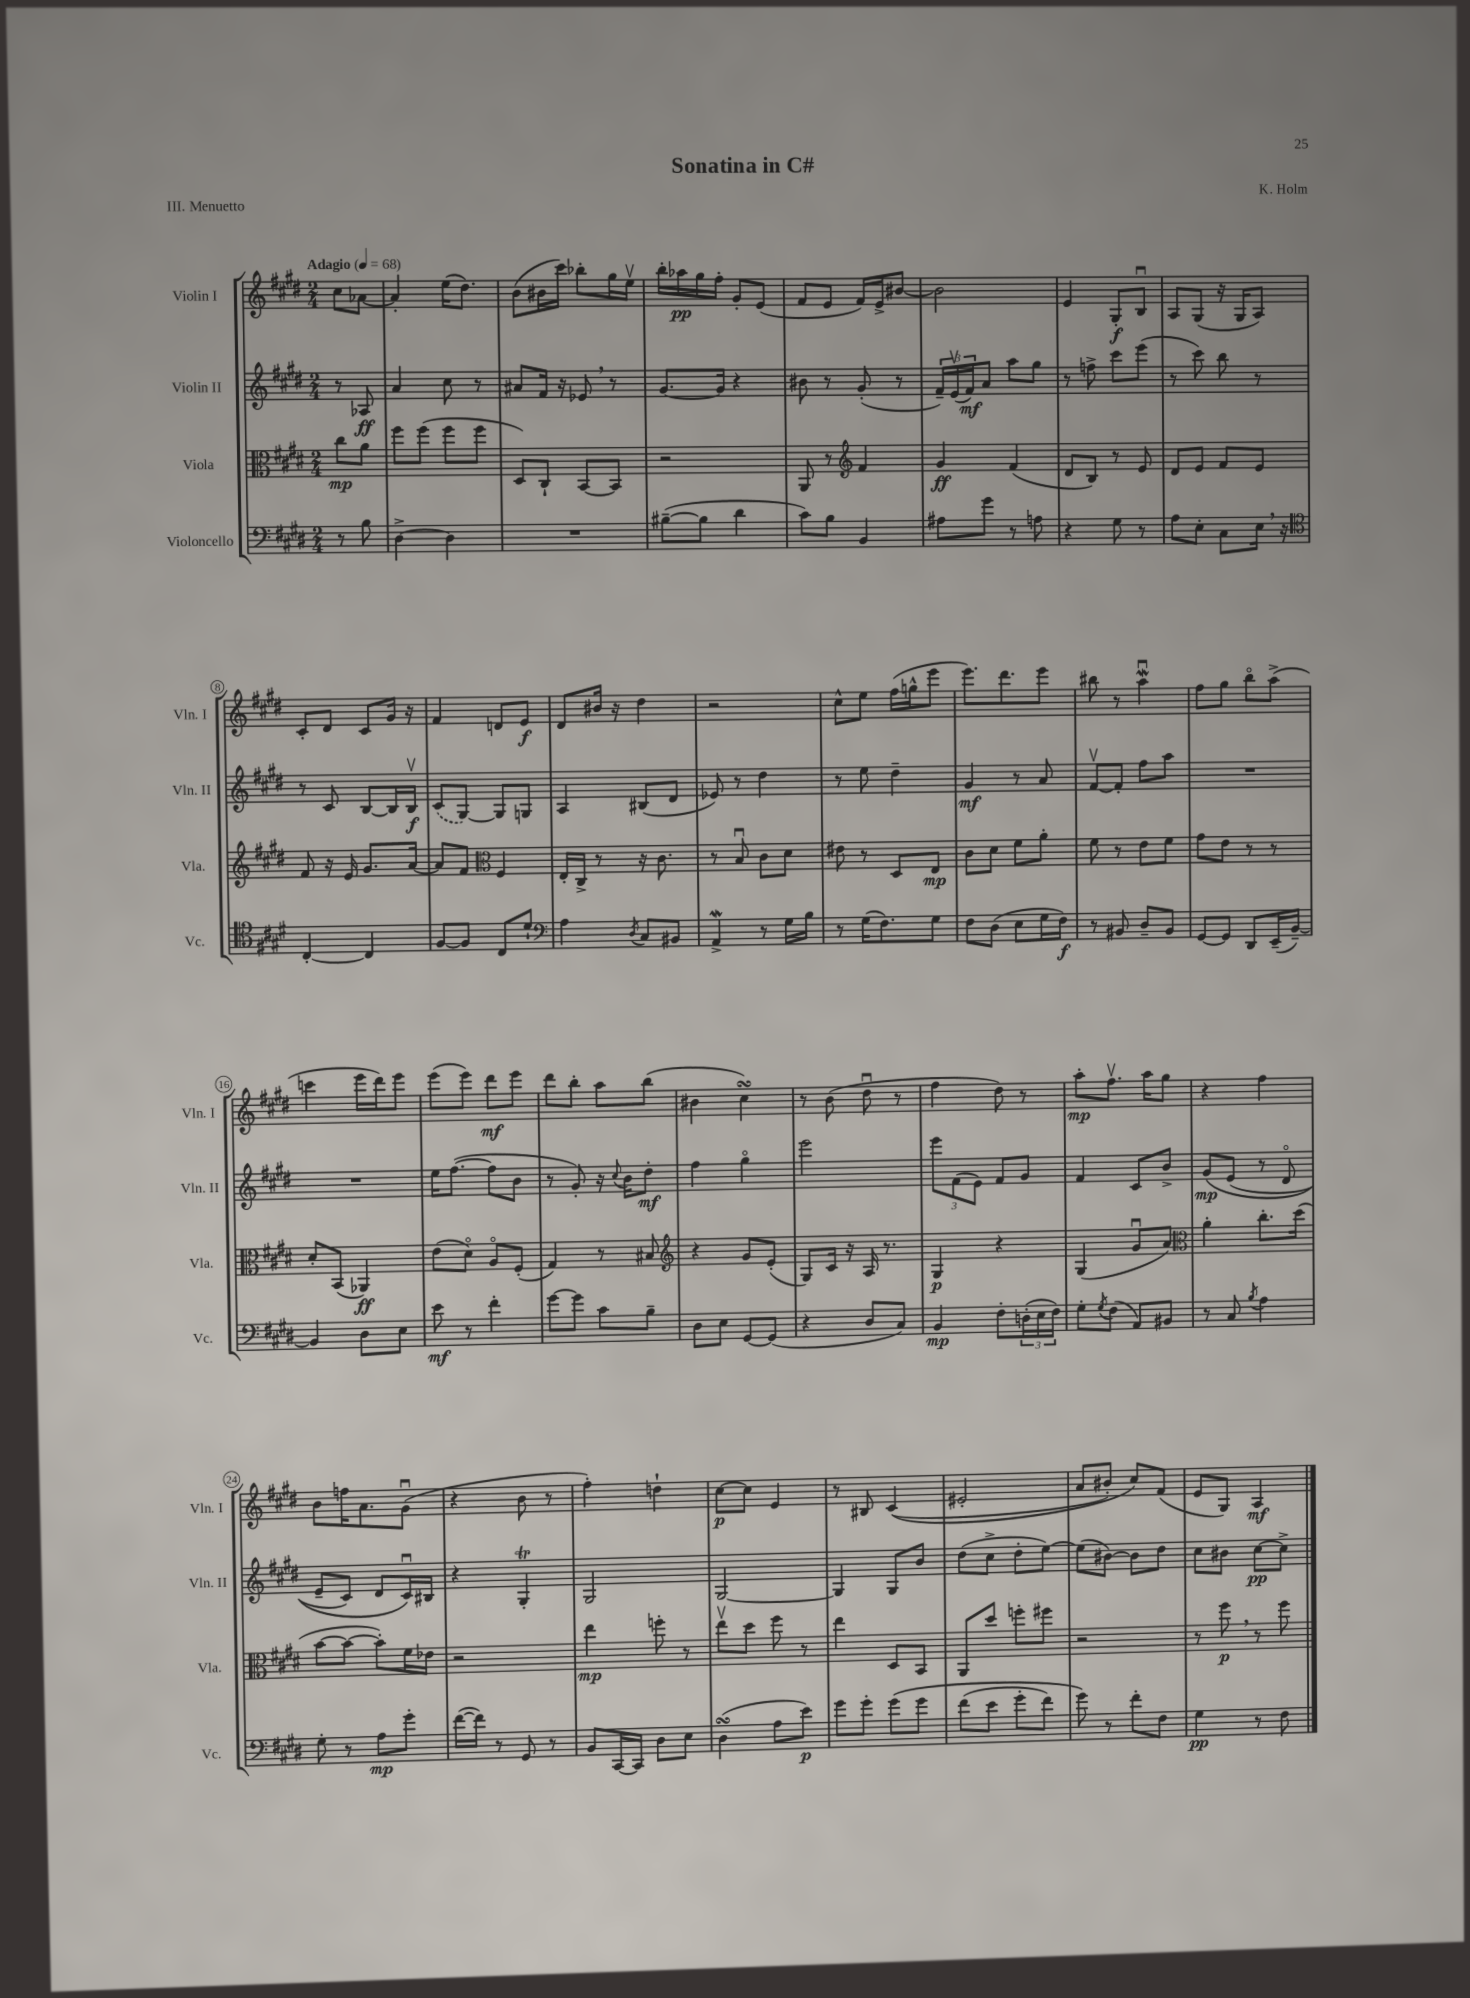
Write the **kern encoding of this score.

**kern	**dynam	**kern	**dynam	**kern	**dynam	**kern	**dynam
*part4	*part4	*part3	*part3	*part2	*part2	*part1	*part1
*staff4	*staff4	*staff3	*staff3	*staff2	*staff2	*staff1	*staff1
*I"Violoncello	*	*I"Viola	*	*I"Violin II	*	*I"Violin I	*
*I'Vc.	*	*I'Vla.	*	*I'Vln. II	*	*I'Vln. I	*
*clefF4	*	*clefC3	*	*clefG2	*	*clefG2	*
*k[f#c#g#d#]	*	*k[f#c#g#d#]	*	*k[f#c#g#d#]	*	*k[f#c#g#d#]	*
*M2/4	*	*M2/4	*	*M2/4	*	*M2/4	*
*MM68	*	*MM68	*	*MM68	*	*MM68	*
=	=	=	=	=	=	=	=
!	!	!	!	!	!	!LO:TX:a:B:t=Adagio	!
8r	.	8cc#\L	mp	8r	.	8cc#\L	.
8B\	.	8a\J	.	8A-X/	ff	[8a-X\J	.
=1	=1	=1	=1	=1	=1	=1	=1
[4D#^\	.	8ff#\L	.	4a/	.	4a-'/]	.
.	.	(8ff#\J	.	.	.	.	.
4D#\]	.	8ff#\L	.	8cc#\	.	(16ee\KL	.
.	.	.	.	.	.	8.dd#\J)	.
.	.	8ff#\J	.	8r	.	.	.
=2	=2	=2	=2	=2	=2	=2	=2
2r	.	8D#/L)	.	8a#X/L	.	(8b\L	.
.	.	8C#`/J	.	16f#/Jk	.	16b#X\L	.
.	.	.	.	16r	.	16ccc#\JJ)	.
.	.	[8BB/L	.	8e-X,/	.	8bb-X'\L	.
.	.	8BB/J]	.	8r	.	16gg#\L	.
.	.	.	.	.	.	16eev\JJ	.
=3	=3	=3	=3	=3	=3	=3	=3
([8B#X~\L	.	2r	.	[8.g#/L	.	16bb'\LL	.
.	.	.	.	.	.	16aa-X\	pp
8B#\J]	.	.	.	.	.	16gg#\	.
.	.	.	.	16g#/Jk]	.	16ff#'\JJ	.
4d#\	.	.	.	4r	.	8g#'/L	.
.	.	.	.	.	.	(8e/J	.
=4	=4	=4	=4	=4	=4	=4	=4
8c#\L)	.	8AA/	.	8b#X\	.	8f#/L	.
8B\J	.	8r	.	8r	.	8e/J	.
*	*	*clefG2	*	*	*	*	*
4BB/	.	4f#/	.	(8g#'/	.	16f#/LL)	.
.	.	.	.	.	.	16e^/J	.
.	.	.	.	8r	.	[8b#X/J	.
=5	=5	=5	=5	=5	=5	=5	=5
8A#X\L	.	4g#/	ff	24f#~/LL)	.	2b#\]	.
.	.	.	.	(24ev/	.	.	.
.	.	.	.	24f#/J)	mf	.	.
8g#\J	.	.	.	8a/J	.	.	.
8r	.	(4f#/	.	8aa\L	.	.	.
8An\	.	.	.	8gg#\J	.	.	.
=6	=6	=6	=6	=6	=6	=6	=6
4r	.	8d#/L	.	8r	.	4e/	.
.	.	8B/J)	.	8ffn^\	.	.	.
8G#\	.	8r	.	8ccc#\L	.	8G#'/L	f
8r	.	8e/	.	(8eee\J	.	8Bu/J	.
=7	=7	=7	=7	=7	=7	=7	=7
8A\L	.	8d#/L	.	8r	.	8A/L	.
8E'\J	.	8e/J	.	8ccc#\)	.	(8G#/J	.
8C#\L	.	8f#/L	.	8bb\	.	16r	.
.	.	.	.	.	.	16G#/KL	.
16E,\Jk	.	8e/J	.	8r	.	8A/J)	.
16r	.	.	.	.	.	.	.
!!LO:LB:g=z
=8	=8	=8	=8	=8	=8	=8	=8
*clefC4	*	*	*	*	*	*	*
[4C#'/	.	8f#/	.	8r	.	8c#'/L	.
.	.	16r	.	8c#/	.	8d#/J	.
.	.	16e/	.	.	.	.	.
4C#/]	.	8.g#/L	.	[8B/L	.	8c#/L	.
.	.	.	.	16B/L]	.	16g#/Jk	.
.	.	[16a/Jk	.	16Bv/JJ	f	16r	.
=9	=9	=9	=9	=9	=9	=9	=9
[8F#/L	.	8a/L]	.	(8c#/L	.	4f#/	.
8F#/J]	.	8f#/J	.	[8G#/J)	.	.	.
*	*	*clefC3	*	*	*	*	*
8C#/L	.	4F#/	.	8G#/L]	.	8dn/L	.
8d#`/J	.	.	.	8Gn/J	.	8e/J	f
=10	=10	=10	=10	=10	=10	=10	=10
*clefF4	*	*	*	*	*	*	*
4A\	.	16E'/LL	.	4A/	.	8d#/L	.
.	.	16C#^/JJ	.	.	.	.	.
.	.	8r	.	.	.	16b#X/Jk	.
.	.	.	.	.	.	16r	.
8qD#/	.	.	.	.	.	.	.
8C#/L	.	16r	.	(8B#X/L	.	4dd#\	.
.	.	8.c#\	.	.	.	.	.
8BB#X/J	.	.	.	8d#/J	.	.	.
=11	=11	=11	=11	=11	=11	=11	=11
4AAw^/	.	8r	.	8e-X/)	.	2r	.
.	.	8Bu/	.	8r	.	.	.
8r	.	8c#\L	.	4dd#\	.	.	.
16G#\LL	.	8d#\J	.	.	.	.	.
16B\JJ	.	.	.	.	.	.	.
=12	=12	=12	=12	=12	=12	=12	=12
8r	.	8e#X\	.	8r	.	8cc#^^\L	.
(16G#\KL	.	8r	.	8ee\	.	8ee\J	.
8.F#\)	.	.	.	.	.	.	.
.	.	8D#/L	.	4dd#~\	.	(16ff#\LL	.
.	.	.	.	.	.	16ggn^^\J	.
8G#\J	.	8E/J	mp	.	.	8eee\J	.
=13	=13	=13	=13	=13	=13	=13	=13
8F#\L	.	8c#\L	.	4g#/	mf	8.eee\L)	.
(8D#\J	.	8d#\J	.	.	.	.	.
.	.	.	.	.	.	8.ddd#\	.
8E\L	.	8f#\L	.	8r	.	.	.
16G#\L	.	8a'\J	.	8a/	.	8eee\J	.
16F#\JJ)	f	.	.	.	.	.	.
=14	=14	=14	=14	=14	=14	=14	=14
8r	.	8f#\	.	[8f#v/L	.	8bb#X\	.
8BB#X/	.	8r	.	8f#'/J]	.	8r	.
8D#~/L	.	8e\L	.	8ff#\L	.	4aawu\	.
8BB#/J	.	8f#\J	.	8aa\J	.	.	.
=15	=15	=15	=15	=15	=15	=15	=15
[8GG#/L	.	8g#\L	.	2r	.	8ff#\L	.
8GG#/J]	.	8e\J	.	.	.	8gg#\J	.
8DD#/L	.	8r	.	.	.	8bb\L	.
(16EE~/L	.	8r	.	.	.	(8aa^\J	.
[16BB~/JJ)	.	.	.	.	.	.	.
!!LO:LB:g=z
=16	=16	=16	=16	=16	=16	=16	=16
4BB/]	.	8d#'/L	.	2r	.	4cccn\	.
.	.	(8BB/J	.	.	.	.	.
8D#\L	.	4AA-X/)	ff	.	.	16eee\LL	.
.	.	.	.	.	.	16ddd#\J)	.
8E\J	.	.	.	.	.	8eee\J	.
=17	=17	=17	=17	=17	=17	=17	=17
8e\	mf	(8e\L	.	16ee\KL	.	(8eee\L	.
.	.	.	.	([8.ff#\J	.	.	.
8r	.	8d#\J)	.	.	.	8eee\J)	.
4f#'\	.	8A/L	.	8ff#\L]	.	8ddd#\L	mf
.	.	(8F#'/J	.	8b\J	.	8eee\J	.
=18	=18	=18	=18	=18	=18	=18	=18
[8g#\L	.	4G#/)	.	8r	.	8ddd#\L	.
8g#\J]	.	.	.	8g#'/)	.	8bb'\J	.
8c#\L	.	8r	.	16r	.	8aa\L	.
.	.	.	.	8qqcc#/	.	.	.
.	.	.	.	16b\KL	.	.	.
8B~\J	.	8B#X/	.	8dd#'\J	mf	(8bb\J	.
=19	=19	=19	=19	=19	=19	=19	=19
*	*	*clefG2	*	*	*	*	*
8D#\L	.	4r	.	4ff#\	.	4b#X\	.
8E\J	.	.	.	.	.	.	.
[8GG#/L	.	8g#/L	.	4gg#\	.	4cc#sSSS\)	.
(8GG#/J]	.	(8e'/J	.	.	.	.	.
=20	=20	=20	=20	=20	=20	=20	=20
4r	.	8G#/L)	.	2eee\	.	8r	.
.	.	16c#/Jk	.	.	.	(8b\	.
.	.	16r	.	.	.	.	.
8D#/L	.	16A/	.	.	.	8dd#u\	.
.	.	8.r	.	.	.	.	.
8C#/J)	.	.	.	.	.	8r	.
=21	=21	=21	=21	=21	=21	=21	=21
4BB/	mp	4G#/	p	12eee\L	.	4ff#\	.
.	.	.	.	(12f#\	.	.	.
.	.	.	.	12e\J)	.	.	.
8F#'\L	.	4r	.	8f#/L	.	8dd#\)	.
(24Dn'\L	.	.	.	8g#/J	.	8r	.
24E\	.	.	.	.	.	.	.
24F#\JJ)	.	.	.	.	.	.	.
=22	=22	=22	=22	=22	=22	=22	=22
8G#'\L	.	(4G#/	.	4f#/	.	8aa'\L	mp
8qG#/	.	.	.	.	.	.	.
(8F#\J	.	.	.	.	.	8.ff#v\J	.
8AA/L)	.	8g#u/L	.	8c#/L	.	.	.
.	.	.	.	.	.	16aa\KL	.
8BB#X/J	.	8a/J)	.	8b^/J	.	8gg#\J	.
=23	=23	=23	=23	=23	=23	=23	=23
*	*	*clefC3	*	*	*	*	*
8r	.	4a'\	.	(8g#/L	mp	4r	.
8C#/	.	.	.	(8e/J	.	.	.
8qB/	.	.	.	.	.	.	.
4A\	.	8.cc#'\L	.	8r	.	4ff#\	.
.	.	.	.	8d#/	.	.	.
.	.	(16dd#\Jk	.	.	.	.	.
!!LO:LB:g=z
=24	=24	=24	=24	=24	=24	=24	=24
8G#'\	.	[8b\L	.	8e~/L	.	8b\L	.
8r	.	8b\J_	.	8c#/J)	.	16ffn\K	.
.	.	.	.	.	.	8.a\	.
8A\L	mp	8b'\L])	.	8d#/L	.	.	.
8g#'\J	.	16f#\L	.	16c#u/L)	.	(8g#u\J	.
.	.	16e-X\JJ	.	16B#X/JJ	.	.	.
=25	=25	=25	=25	=25	=25	=25	=25
([16f#\LL	.	2r	.	4r	.	4r	.
16f#\JJ])	.	.	.	.	.	.	.
8r	.	.	.	.	.	.	.
8GG#/	.	.	.	4G#t'/	.	8b\	.
8r	.	.	.	.	.	8r	.
=26	=26	=26	=26	=26	=26	=26	=26
8BB/L	.	4ee\	mp	2G#/	.	4ff#'\)	.
[16CC#/L	.	.	.	.	.	.	.
16CC#/JJ]	.	.	.	.	.	.	.
8D#\L	.	8ffn'\	.	.	.	4ddn`\	.
8E\J	.	8r	.	.	.	.	.
=27	=27	=27	=27	=27	=27	=27	=27
(4D#sSsS\	.	8eev\L	.	[2G#/	.	[8cc#\L	p
.	.	8dd#\J	.	.	.	8cc#\J]	.
8A\L	.	8ff#\	.	.	.	4e/	.
8e\J)	p	8r	.	.	.	.	.
=28	=28	=28	=28	=28	=28	=28	=28
8g#\L	.	4ee\	.	4G#/]	.	8r	.
8g#'\J	.	.	.	.	.	8B#X/	.
(8g#\L	.	8D#/L	.	8G#/L	.	((4c#/	.
8g#\J	.	8BB/J	.	8b/J	.	.	.
=29	=29	=29	=29	=29	=29	=29	=29
(8f#\L	.	8AA/L	.	(8dd#\L	.	2e#X'/	.
8e\J	.	8dd#/J	.	8cc#^\J	.	.	.
8g#'\L	.	8ffn'\L	.	8dd#'\L	.	.	.
8f#\J)	.	8ff#X\J	.	[8ee\J)	.	.	.
=30	=30	=30	=30	=30	=30	=30	=30
8g#\)	.	2r	.	(8ee\L]	.	8a/L	.
8r	.	.	.	[8b#X\J)	.	8b#X'/J)	.
8f#'\L	.	.	.	8b#\L]	.	8cc#/L)	.
8F#\J	.	.	.	8dd#\J	.	(8f#/J	.
=31	=31	=31	=31	=31	=31	=31	=31
4G#\	pp	8r	.	8cc#\L	.	8e/L	.
.	.	8ff#,\	p	8b#X\J	.	8G#/J)	.
8r	.	8r	.	[8cc#\L	pp	4A/	mf
8F#\	.	8ff#\	.	8cc#^\J]	.	.	.
==	==	==	==	==	==	==	==
*-	*-	*-	*-	*-	*-	*-	*-
